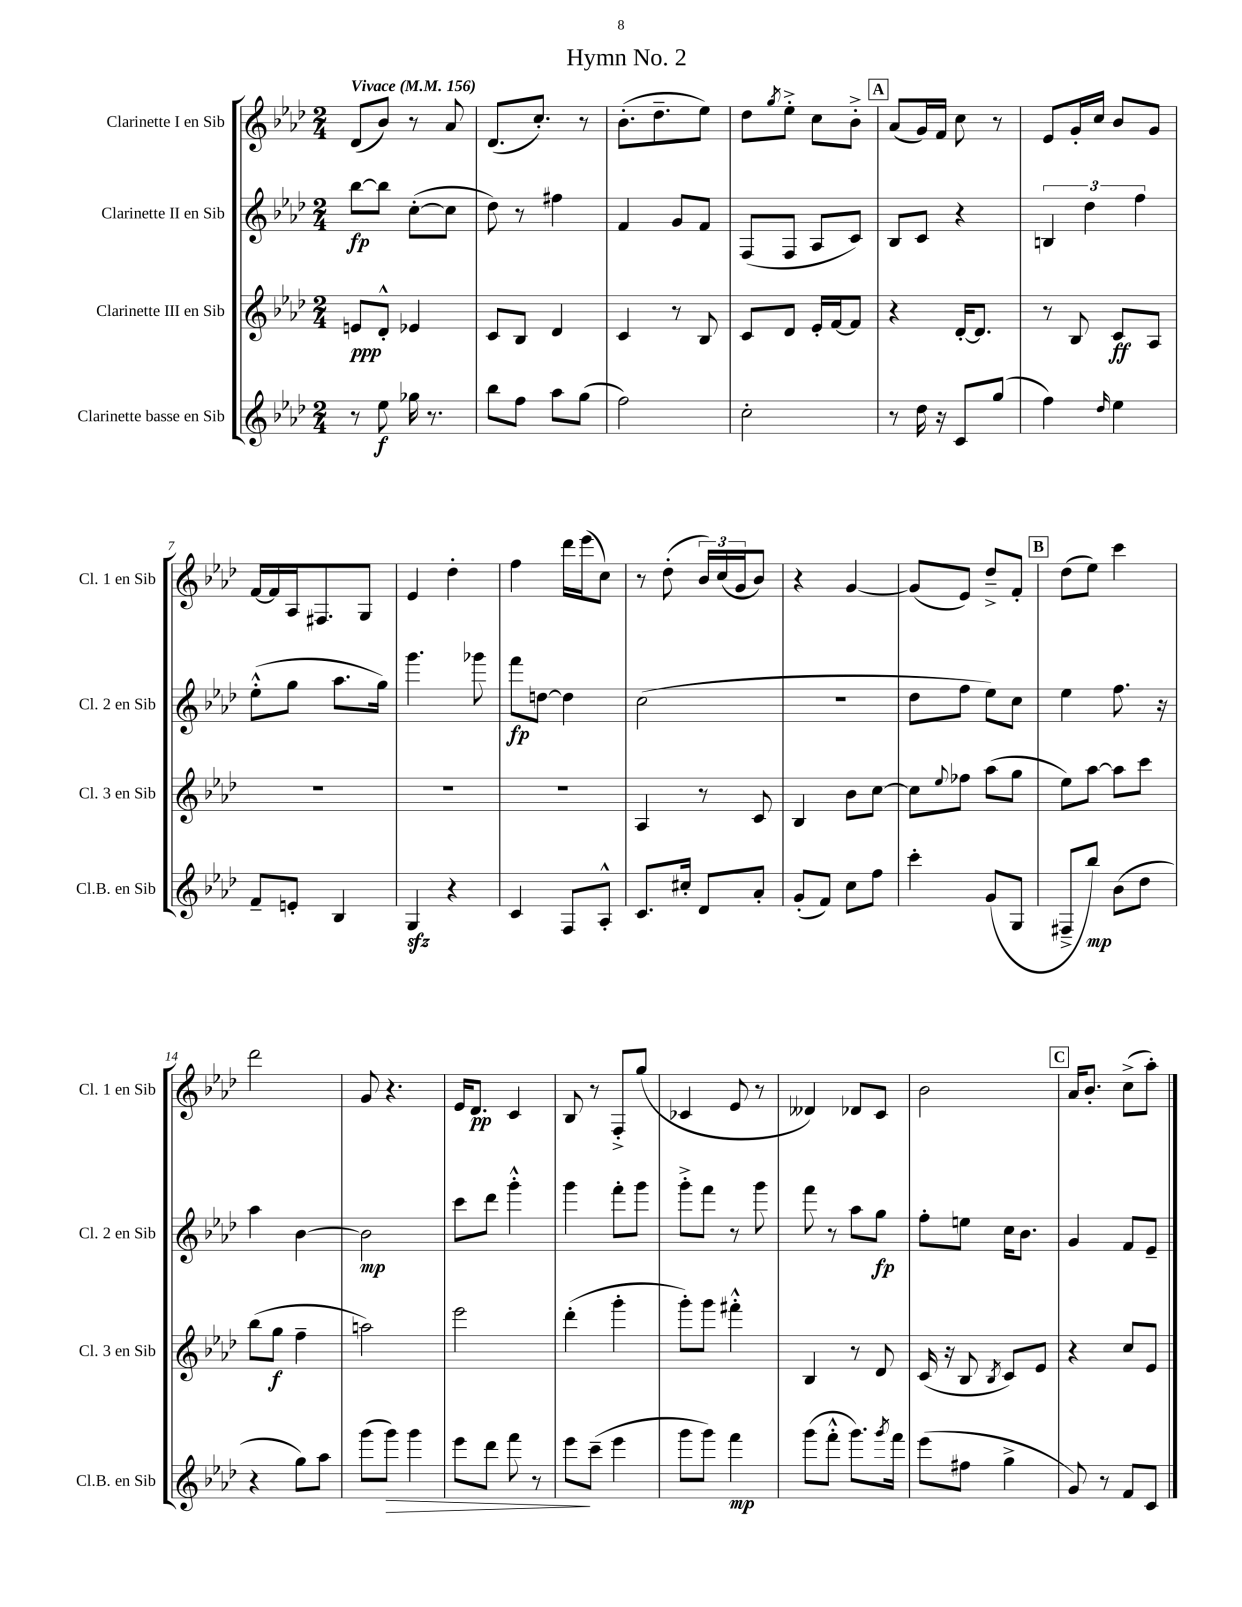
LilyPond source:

\header { title = "Hymn No. 2" }
<<
\new StaffGroup <<
\new Staff = "s0" \with { instrumentName = "Clarinette I en Sib" shortInstrumentName = "Cl. 1 en Sib" } {
    \clef treble \key aes \major \numericTimeSignature \time 2/4 \tempo "Vivace" 4 = 156
    des'8( bes'8) r8 aes'8 |
    des'8.( c''8.-.) r8 |
    bes'8.-.( des''8.-- ees''8) |
    des''8 \acciaccatura { g''8 } ees''8-.-> c''8 bes'8-.-> |
    \mark \markup { \box "A" } aes'8( g'16) f'16 c''8 r8 |
    ees'8 g'16-. c''16 bes'8 g'8 |
    f'16~ f'16 aes16 fis8. g8 |
    ees'4 des''4-. |
    f''4 des'''16 ees'''16( c''8) |
    r8 des''8-.( \tuplet 3/2 { bes'16) c''16( g'16 } bes'8) |
    r4 g'4~ |
    g'8( ees'8) des''8---> f'8-. |
    \mark \markup { \box "B" } des''8( ees''8) c'''4 |
    des'''2 |
    g'8 r4. |
    ees'16 des'8.\pp c'4 |
    bes8 r8 f8-.-> g''8( |
    ces'4 ees'8 r8 |
    deses'4) des'8 c'8 |
    bes'2 |
    \mark \markup { \box "C" } aes'16 bes'8.-. c''8->( aes''8-.) \bar "|." |
}
\new Staff = "s1" \with { instrumentName = "Clarinette II en Sib" shortInstrumentName = "Cl. 2 en Sib" } {
    \clef treble \key aes \major \numericTimeSignature \time 2/4
    bes''8~\fp bes''8 c''8~-.( c''8 |
    des''8) r8 fis''4 |
    f'4 g'8 f'8 |
    f8( f8 aes8 c'8) |
    \mark \markup { \box "A" } bes8 c'8 r4 |
    \tuplet 3/2 { b4 des''4 f''4 } |
    ees''8-.-^( g''8 aes''8. g''16) |
    g'''4. ges'''8 |
    f'''8\fp d''8~ d''4 |
    c''2( |
    r2 |
    des''8 f''8 ees''8) c''8 |
    \mark \markup { \box "B" } ees''4 f''8. r16 |
    aes''4 bes'4~ |
    bes'2\mp |
    c'''8 des'''8 g'''4-.-^ |
    g'''4 f'''8-. g'''8 |
    g'''8-.-> f'''8 r8 g'''8 |
    f'''8 r8 aes''8 g''8\fp |
    f''8-. e''8 c''16 bes'8. |
    \mark \markup { \box "C" } g'4 f'8 ees'8-- \bar "|." |
}
\new Staff = "s2" \with { instrumentName = "Clarinette III en Sib" shortInstrumentName = "Cl. 3 en Sib" } {
    \clef treble \key aes \major \numericTimeSignature \time 2/4
    e'8\ppp des'8-.-^ ees'4 |
    c'8 bes8 des'4 |
    c'4 r8 bes8 |
    c'8 des'8 ees'16-. f'16~ f'8 |
    \mark \markup { \box "A" } r4 des'16~-. des'8. |
    r8 bes8 c'8\ff aes8 |
    R2 |
    R2 |
    R2 |
    aes4 r8 c'8 |
    bes4 bes'8 c''8~ |
    c''8 \appoggiatura { ees''8 } fes''8 aes''8( g''8 |
    \mark \markup { \box "B" } ees''8) aes''8~ aes''8 c'''8 |
    bes''8( g''8\f f''4-- |
    a''2) |
    ees'''2 |
    des'''4-.( g'''4-. |
    g'''8-.) g'''8 fis'''4-.-^ |
    bes4 r8 des'8 |
    c'16( r16 bes8 \acciaccatura { bes8 } c'8) ees'8 |
    \mark \markup { \box "C" } r4 c''8 ees'8 \bar "|." |
}
\new Staff = "s3" \with { instrumentName = "Clarinette basse en Sib" shortInstrumentName = "Cl.B. en Sib" } {
    \clef treble \key aes \major \numericTimeSignature \time 2/4
    r8 ees''8\f ges''16 r8. |
    bes''8 f''8 aes''8 g''8( |
    f''2) |
    c''2-. |
    \mark \markup { \box "A" } r8 des''16 r16 c'8 g''8( |
    f''4) \grace { des''16 } ees''4 |
    f'8-- e'8-. bes4 |
    g4\sfz r4 |
    c'4 f8 aes8-.-^ |
    c'8. cis''16-. des'8 aes'8-. |
    g'8-.( f'8) c''8 f''8 |
    c'''4-. g'8( g8 |
    \mark \markup { \box "B" } fis8---> bes''8\mp) bes'8( des''8 |
    r4 g''8) aes''8 |
    g'''8( g'''8\>) g'''4 |
    ees'''8 des'''8 f'''8 r8 |
    ees'''8\! c'''8--( ees'''4 |
    g'''8 g'''8) f'''4\mp |
    g'''8( f'''8-.-^ g'''8.) \acciaccatura { g'''8 } f'''16 |
    ees'''8( fis''8 g''4-> |
    \mark \markup { \box "C" } g'8) r8 f'8 c'8 \bar "|." |
}
>>
>>
